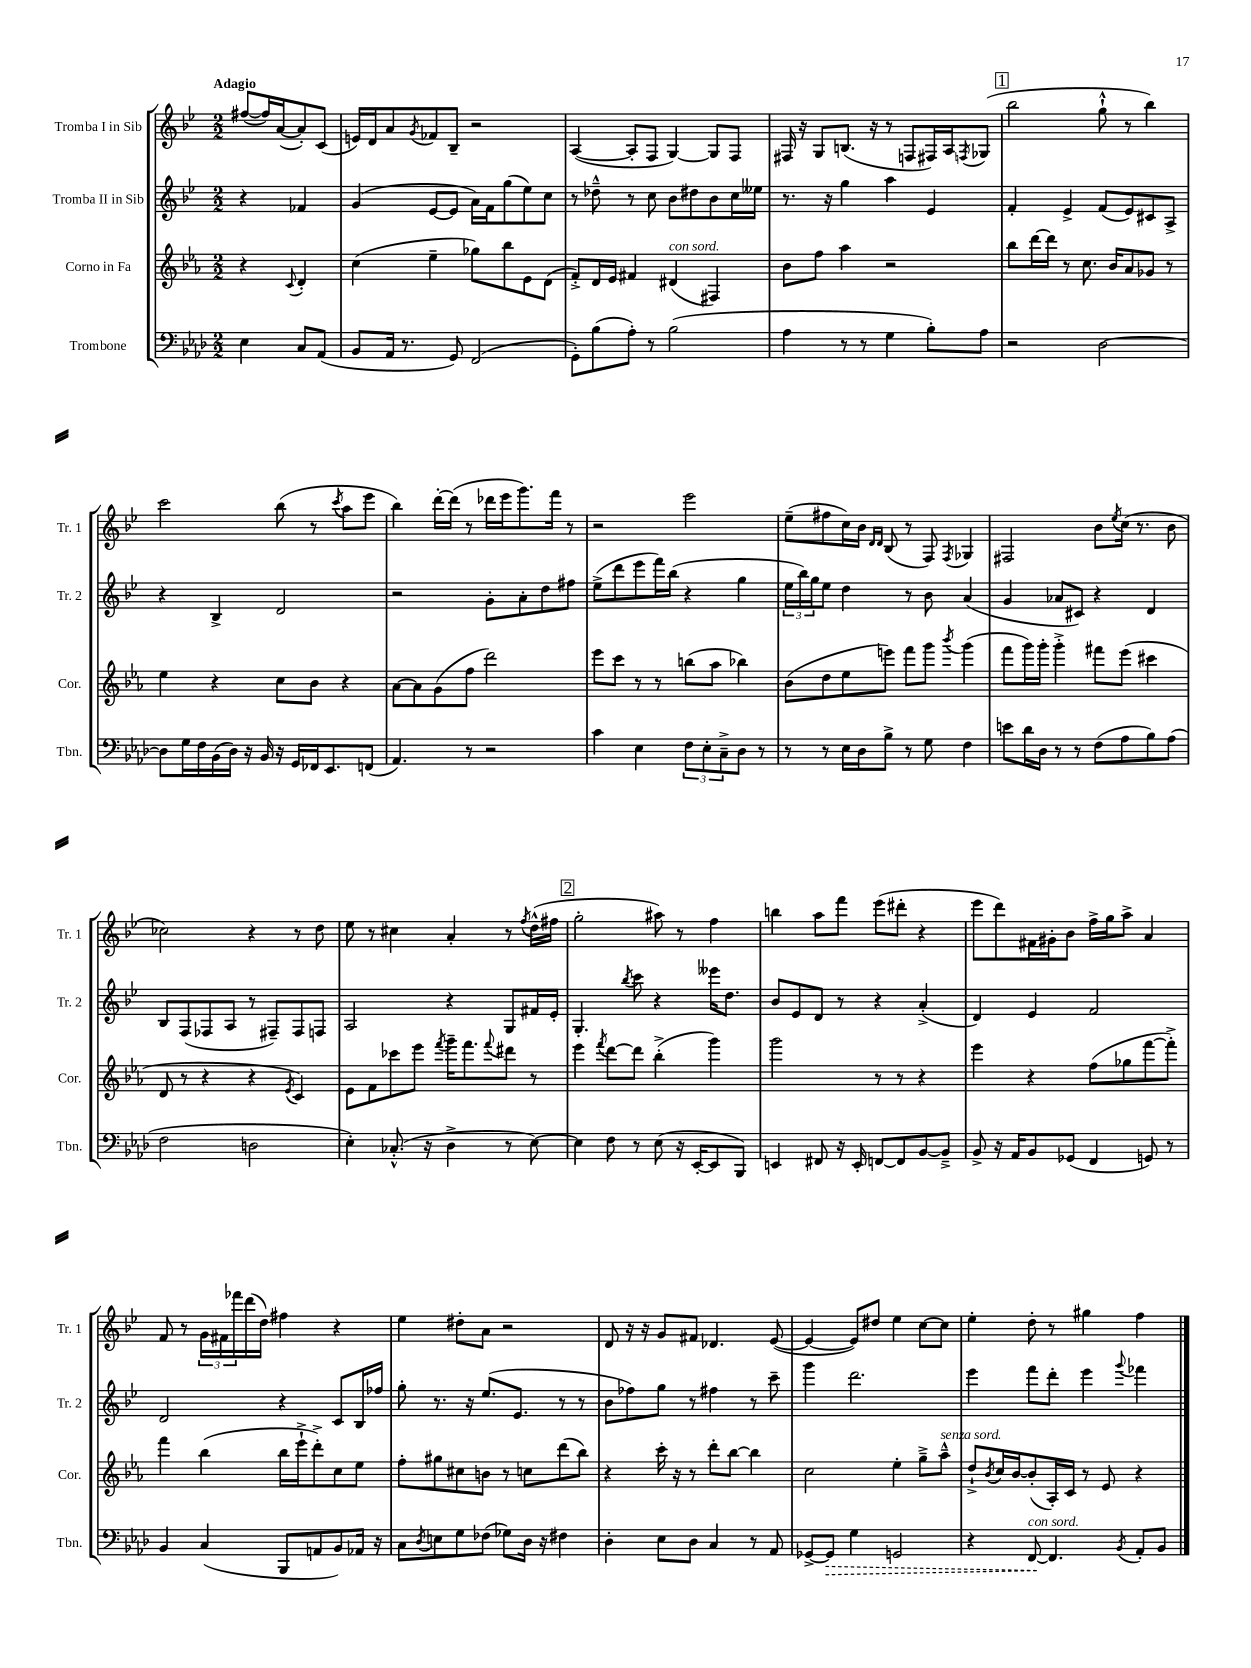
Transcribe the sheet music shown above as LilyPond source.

<<
\new StaffGroup <<
\new Staff = "s0" \with { instrumentName = "Tromba I in Sib" shortInstrumentName = "Tr. 1" } {
    \clef treble \key bes \major \numericTimeSignature \time 2/2 \partial 2 \tempo "Adagio"
    fis''8~( fis''16) a'16~( a'8-.) c'8( |
    e'16) d'16 a'8 \acciaccatura { g'8 } fes'8 bes8-- r2 |
    a4~( a8-. f8 g4~) g8 f8 |
    fis16 r16 g8 b8.( r16 r8 f8 fis16) a16 \acciaccatura { f8 } ges8( |
    \mark \markup { \box "1" } bes''2 g''8-!-^ r8 bes''4) |
    c'''2 bes''8( r8 \acciaccatura { c'''8 } a''8 ees'''8 |
    bes''4) d'''16~-. d'''16( r8 des'''16 ees'''16 g'''8.) f'''16 r8 |
    r2 ees'''2 |
    ees''8--( fis''8 c''16) bes'16 \grace { d'16 d'16 } bes8( r8 f8) \acciaccatura { f8 } ges4 |
    fis2 bes'8 \acciaccatura { ees''8 } c''16( r8. bes'8 |
    ces''2) r4 r8 d''8 |
    ees''8 r8 cis''4 a'4-. r8 \acciaccatura { f''8 } d''16-^( fis''16 |
    \mark \markup { \box "2" } g''2-. ais''8) r8 f''4 |
    b''4 a''8 f'''8 ees'''8( dis'''8-. r4 |
    ees'''8 d'''8) fis'16 gis'16-. bes'8 f''16-> g''16 a''8-> a'4 |
    f'8 r8 \tuplet 3/2 { g'16 fis'16 fes'''16 } d'''16( d''16) fis''4 r4 |
    ees''4 dis''8-. a'8 r2 |
    d'8 r16 r16 g'8 fis'8 des'4. ees'8~( |
    ees'4~ ees'8) dis''8 ees''4 c''8~ c''8 |
    ees''4-. d''8-. r8 gis''4 f''4 \bar "|." |
}
\new Staff = "s1" \with { instrumentName = "Tromba II in Sib" shortInstrumentName = "Tr. 2" } {
    \clef treble \key bes \major \numericTimeSignature \time 2/2 \partial 2
    r4 fes'4 |
    g'4( ees'8~ ees'8 a'16) f'16 g''8( ees''8) c''8 |
    r8 des''8---^ r8 c''8 bes'8 dis''8 bes'8 c''16 eeses''16 |
    r8. r16 g''4 a''4 ees'4 |
    \mark \markup { \box "1" } f'4-. ees'4-> f'8( ees'8) cis'8 a8-> |
    r4 bes4-> d'2 |
    r2 g'8-. a'8-. d''8 fis''8 |
    ees''8->( d'''8 ees'''8 f'''16) bes''16( r4 g''4 |
    \tuplet 3/2 { ees''16 bes''16) g''16 } ees''8 d''4 r8 bes'8 a'4( |
    g'4 aes'8 cis'8) r4 d'4 |
    bes8 f8( fes8 a8 r8 fis8--) fis8 f8 |
    a2 r4 g8 fis'16 ees'16-. |
    \mark \markup { \box "2" } g4.-. \acciaccatura { bes''8 } c'''8 r4 eeses'''16 d''8. |
    bes'8 ees'8 d'8 r8 r4 a'4-.->( |
    d'4) ees'4 f'2 |
    d'2 r4 c'8 bes16 fes''16 |
    g''8-. r8. r16 ees''8.( ees'8. r8 r8 |
    bes'8 fes''8) g''8 r8 fis''4 r8 c'''8-- |
    g'''4 d'''2. |
    ees'''4 f'''8 d'''8-. ees'''4 \appoggiatura { g'''8 } fes'''4 \bar "|." |
}
\new Staff = "s2" \with { instrumentName = "Corno in Fa" shortInstrumentName = "Cor." } {
    \clef treble \key ees \major \numericTimeSignature \time 2/2 \partial 2
    r4 \appoggiatura { c'8 } d'4-. |
    c''4( ees''4-- ges''8) bes''8 ees'8 d'8( |
    f'8-.->) d'16 ees'16 fis'4 dis'4^\markup { \italic "con sord." }( fis4) |
    bes'8 f''8 aes''4 r2 |
    \mark \markup { \box "1" } bes''8 d'''16~ d'''16 r8 c''8. bes'16 aes'8 ges'8 r8 |
    ees''4 r4 c''8 bes'8 r4 |
    aes'8~ aes'8 g'8( f''8 d'''2) |
    ees'''8 c'''8 r8 r8 b''8( aes''8 bes''4) |
    bes'8( d''8 ees''8 e'''8) f'''8 g'''8 \acciaccatura { bes'''8 } g'''4( |
    f'''8 g'''16) g'''16-. g'''4-.-> fis'''8 ees'''8( cis'''4 |
    d'8 r8 r4 r4 \acciaccatura { ees'8 } c'4) |
    ees'8 f'8 ces'''8 ees'''8 \acciaccatura { f'''8 } g'''16-- f'''8. \appoggiatura { f'''8 } dis'''8 r8 |
    \mark \markup { \box "2" } ees'''4 \acciaccatura { f'''8 } d'''8~ d'''8 bes''4-.->( g'''4) |
    g'''2 r8 r8 r4 |
    ees'''4 r4 f''8( ges''8 f'''8~ f'''8-.->) |
    f'''4 bes''4( bes''16 ees'''16-!-> d'''8-.->) c''8 ees''8 |
    f''8-. gis''8 cis''8 b'8 r8 c''8 d'''8( bes''8) |
    r4 c'''16-. r16 r8 d'''8-. bes''8~ bes''4 |
    c''2 ees''4-. g''8---> aes''8---^^\markup { \italic "senza sord." } |
    d''8-!-> \acciaccatura { bes'8 } c''16 bes'16~ bes'8-.( aes16-.) c'16 r8 ees'8 r4 \bar "|." |
}
\new Staff = "s3" \with { instrumentName = "Trombone" shortInstrumentName = "Tbn." } {
    \clef bass \key aes \major \numericTimeSignature \time 2/2 \partial 2
    ees4 c8 aes,8( |
    bes,8 aes,16 r8. g,8) f,2( |
    g,8-.) bes8( aes8-.) r8 bes2( |
    aes4 r8 r8 g4 bes8-.) aes8 |
    \mark \markup { \box "1" } r2 des2~ |
    des8 g16 f16 bes,16( des16) r16 bes,16 r16 g,16 fes,16 ees,8. f,8( |
    aes,4.) r8 r2 |
    c'4 ees4 \tuplet 3/2 { f8 ees8-. c8---> } des8 r8 |
    r8 r8 ees16 des16 bes8-> r8 g8 f4 |
    e'8 des'16 des16 r8 r8 f8( aes8 bes8) aes8( |
    f2 d2 |
    ees4-.) ces8.-.-^( r16 des4-> r8 ees8~) |
    \mark \markup { \box "2" } ees4 f8 r8 ees8( r16 ees,16~-. ees,8 bes,,8) |
    e,4 fis,8 r16 e,16-. f,8~ f,8 bes,8~ bes,8---> |
    bes,8-> r16 aes,16 bes,8 ges,8( f,4 g,8) r8 |
    bes,4 c4( bes,,8 a,8 bes,8) aes,16 r16 |
    c8 \acciaccatura { des8 } e8 g8 fes8( ges8) des16 r16 fis4 |
    des4-. ees8 des8 c4 r8 aes,8 |
    ges,8~-> \once \override Hairpin.style = #'dashed-line ges,8\> g4 g,2 |
    r4 f,8~\!^\markup { \italic "con sord." } f,4. \acciaccatura { bes,8 } aes,8-. bes,8 \bar "|." |
}
>>
>>
\layout { \context { \Score \remove "Bar_number_engraver" } }
